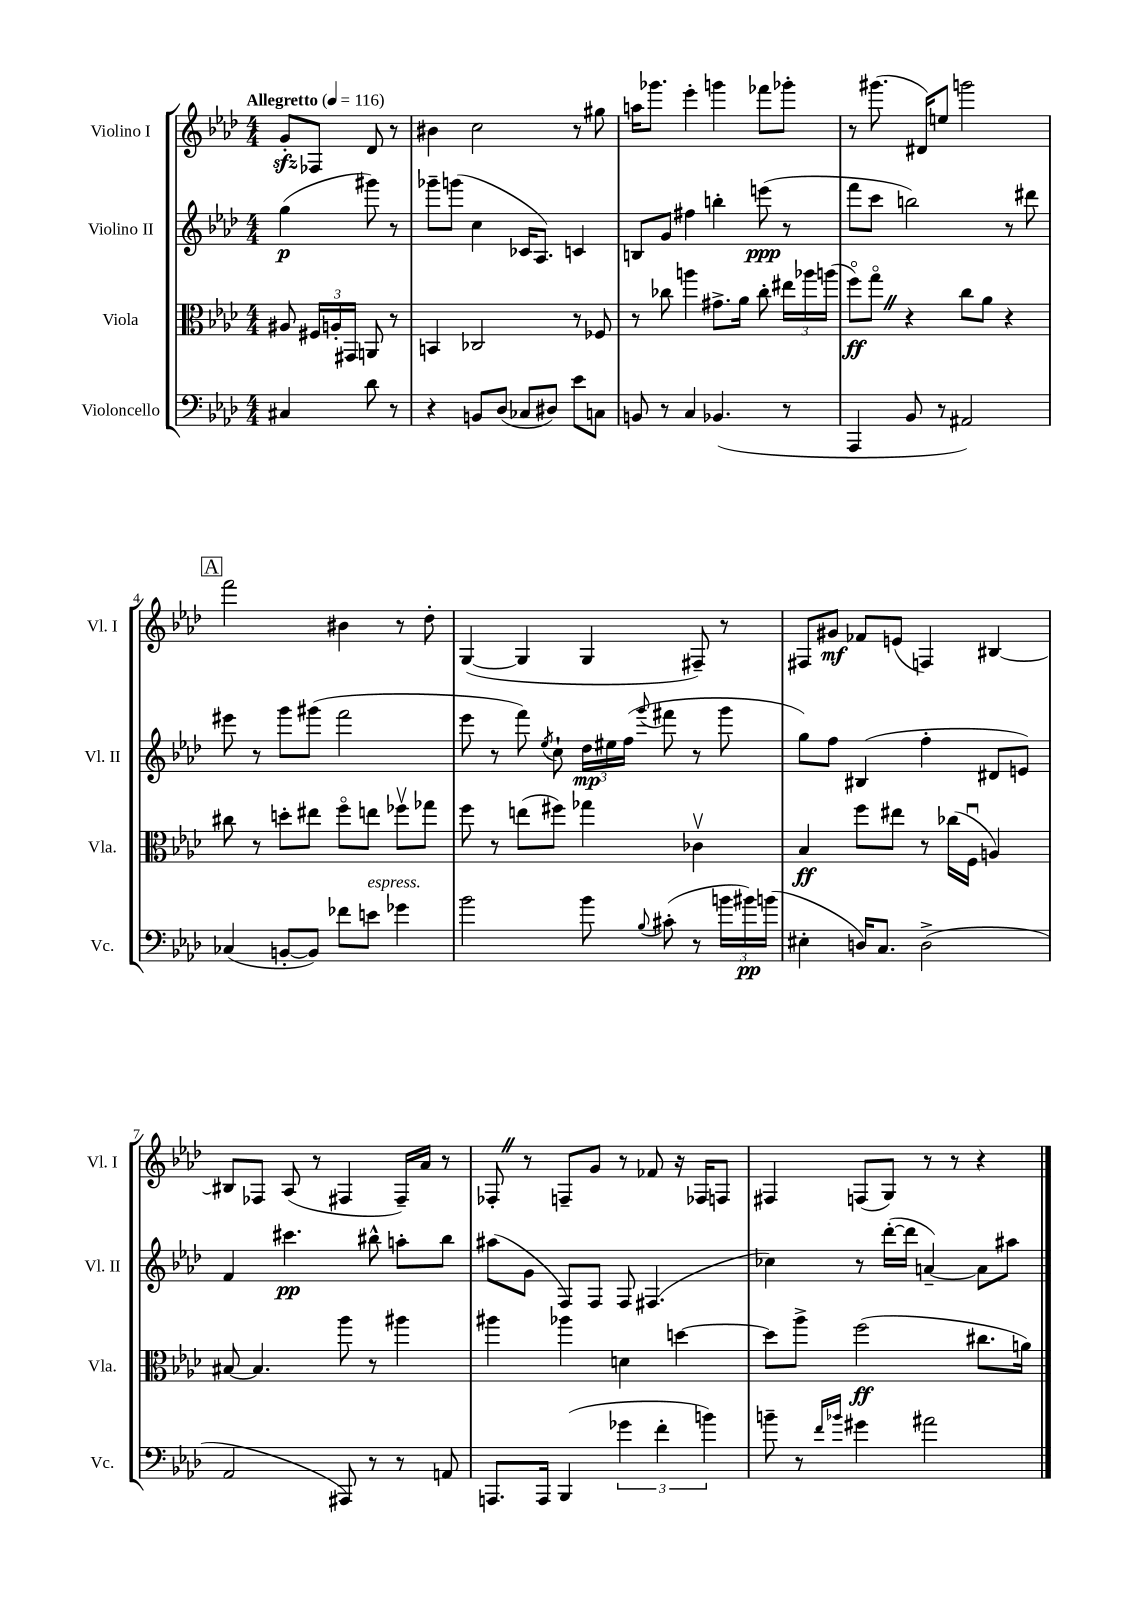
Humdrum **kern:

**kern	**kern	**kern	**kern
*staff4	*staff3	*staff2	*staff1
*clefF4	*clefC3	*clefG2	*clefG2
*k[b-e-a-d-]	*k[b-e-a-d-]	*k[b-e-a-d-]	*k[b-e-a-d-]
*M4/4	*M4/4	*M4/4	*M4/4
*MM116	*MM116	*MM116	*MM116
4C#	8A#	(4gg	8g'
.	24F#	.	8F-
.	24A'	.	.
.	24GG#	.	.
8d-	8AA	8ggg#)	8d-
8r	8r	8r	8r
=	=	=	=
4r	4BB	8ggg-~	4b#
.	.	(8ggg	.
8BB	2C-	4cc	2cc
(8D-	.	.	.
8C-	.	16c-	.
.	.	8.A-)	.
8D#)	.	.	.
8e-	8r	4c	8r
8C	8F-	.	8gg#
=	=	=	=
8BB	8r	8B	16aa
.	.	.	8.ggg-
8r	8cc-	8g	.
4C	4aa	4ff#	4eee-'
(4.BB-	8.g#^	4bb'	4ggg
.	16a-	.	.
.	8cc-'	(8eee	8fff-
8r	24ee#	8r	8ggg-'
.	24aa-	.	.
.	(24aa	.	.
=	=	=	=
4AAA-	8ffo)	8fff	8r
.	8ggo	8ccc	(8.ggg#
8BB-	4r	2bb)	.
.	.	.	16d#)
8r	.	.	8ee
2AA#)	8cc	.	2ggg
.	8a-	.	.
.	4r	8r	.
.	.	8ddd#	.
=	=	=	=
(4C-	8cc#	8eee#	2fff
.	8r	8r	.
[8BB'	8dd'	8ggg	.
8BB])	8ee#	(8ggg#	.
8f-	8ffo	2fff	4b#
8e	8ee	.	.
4g-	8ff-v	.	8r
.	8gg-	.	8dd-'
=	=	=	=
2b-	8ff	8eee-	([4G
.	8r	8r	.
.	(8ee	8fff)	4G]
.	.	8qee-	.
.	8ff#)	8cc`	.
8b-	4gg-	24dd-	4G
.	.	24ee#	.
.	.	(24ff	.
8qqB-	.	8qqggg	.
(8c#'	.	8fff#	.
8r	4c-v	8r	8F#~)
24b	.	8ggg	8r
24b#)	.	.	.
(24b	.	.	.
=	=	=	=
4E#'	4B-	8gg)	8F#
.	.	8ff	8g#
16D)	8ff	(4B#	8f-
8.C	.	.	.
.	8ee#	.	(8e
(2D^	8r	4ff'	4F)
.	(16cc-	.	.
.	16Fu	.	.
.	4A)	8d#	[4B#
.	.	8e)	.
=	=	=	=
2AA-	[8B#	4f	8B#]
.	4.B#]	.	8F-
.	.	4.ccc#	(8A-
.	.	.	8r
8AAA#)	8aa-	.	4F#
8r	8r	8bb#^^	.
8r	4aa#	8aa'	16F#~)
.	.	.	16a-
8AA	.	8bb#	8r
=	=	=	=
8.AAA	4aa#	(8aa#	8F-'
.	.	8g	8r
16AAA	.	.	.
(4BBB-	4aa-	8F)	8F~
.	.	8F	8g
6g-	4d	8F	8r
.	.	(4.F#	8f-
6f'	.	.	.
.	[4dd	.	16r
.	.	.	16F-
6b)	.	.	.
.	.	.	8F
=	=	=	=
8b~	8dd]	4cc-)	4F#
8r	8aa-^	.	.
16qqf	.	.	.
16qqb-	.	.	.
4g#	(2ff	8r	(8F
.	.	([16ddd-'	8G)
.	.	16ddd-]	.
2a#	.	[4a~)	8r
.	.	.	8r
.	8.cc#	8a]	4r
.	.	8aa#	.
.	16a)	.	.
==	==	==	==
*-	*-	*-	*-
